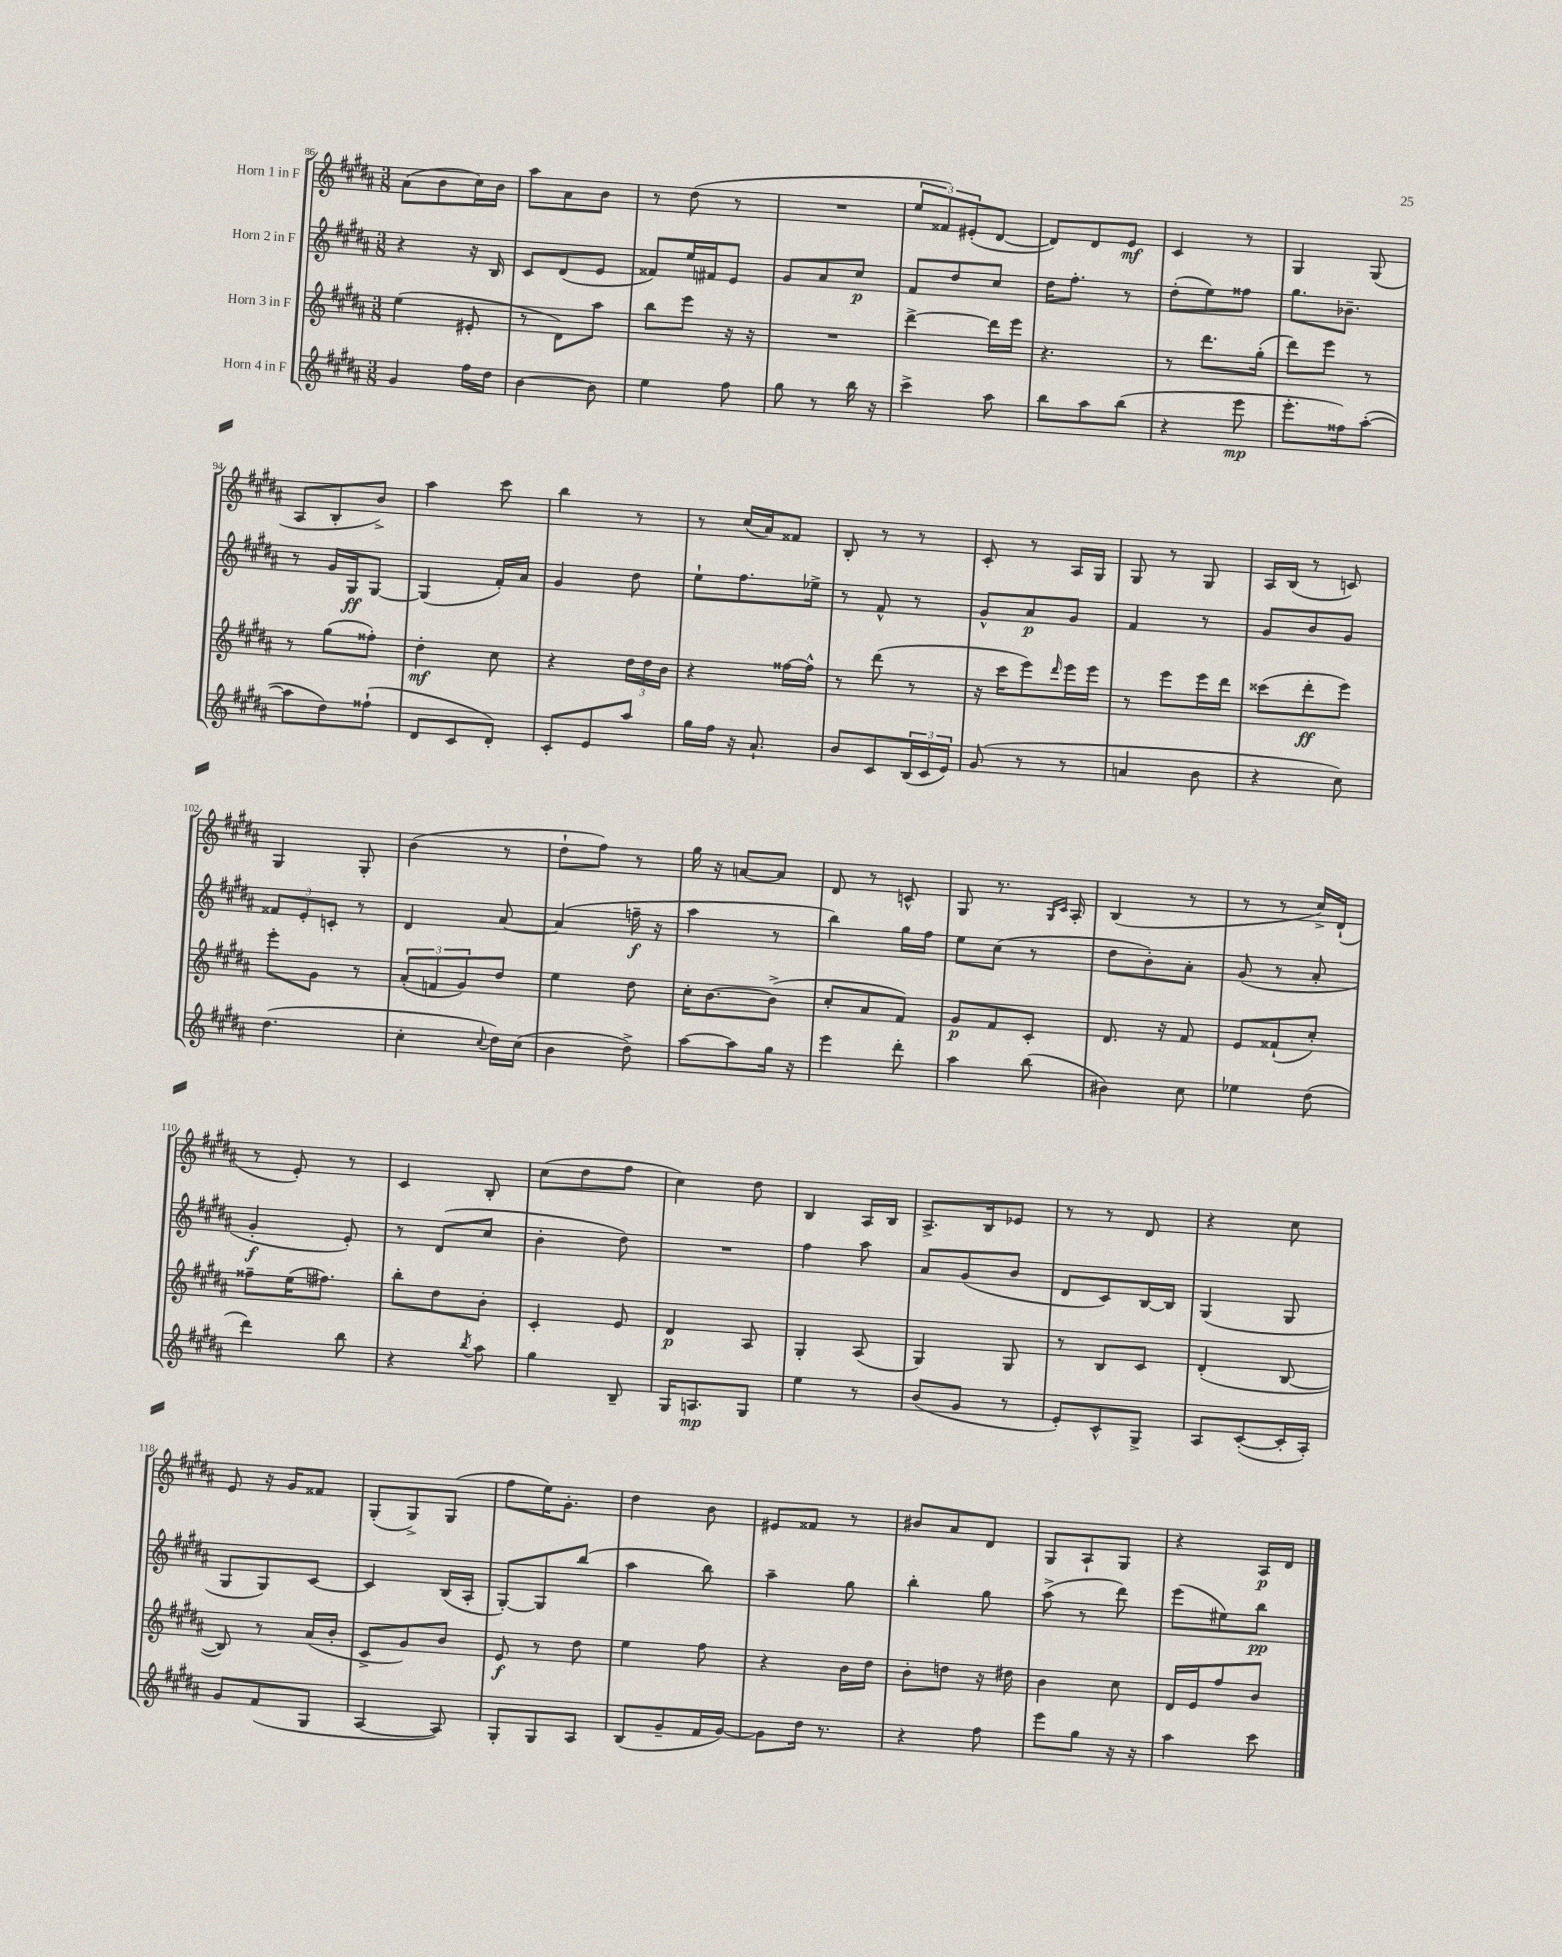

**kern	**kern	**kern	**kern
*staff4	*staff3	*staff2	*staff1
*clefG2	*clefG2	*clefG2	*clefG2
*k[f#c#g#d#a#]	*k[f#c#g#d#a#]	*k[f#c#g#d#a#]	*k[f#c#g#d#a#]
*M3/8	*M3/8	*M3/8	*M3/8
4g#	(4ee	4r	(8a#
.	.	.	8b
16ff#	8e#'	16r	16cc#)
16dd#	.	16B	16b
=	=	=	=
[4b	8r	8c#	8aa#
.	8d#)	(8d#	8a#
8b]	8aa#	8e	8b
=	=	=	=
4ee	8bb	8f##)	8r
.	8eee	16ee	(8dd#
.	.	16f#	.
8ff#	16r	8e	8r
.	16r	.	.
=	=	=	=
8gg#	4.r	8g#	4.r
8r	.	8a#	.
16bb	.	8cc#	.
16r	.	.	.
=	=	=	=
4ccc#^	[4ddd#^	8f#	12ee
.	.	.	12f##)
.	.	8dd#	.
.	.	.	(12e#'
8aa#	16ddd#]	8cc#	[8d#
.	16eee	.	.
=	=	=	=
8bb	4.r	16dd#	8d#])
.	.	8.ff#'	.
8aa#	.	.	8d#
(8bb	.	8r	8e
=	=	=	=
4r	8r	(8dd#'	4c#
.	8.ddd#	8ee)	.
8eee	.	8ff##	8r
.	(16gg#'	.	.
=	=	=	=
8.eee'	8ddd#)	8.gg#	4G#
.	8eee	.	.
16ff##)	.	8.b-~	.
([8aa#'	8r	.	(8G#
=	=	=	=
8aa#]	8r	8r	8A#
8dd#)	(8gg#	16g#	8B'
.	.	16G#	.
(8ff##`	8ff##')	[8G#	8b^)
=	=	=	=
8d#	4dd#'	(4G#]	4aa#
8c#	.	.	.
8d#')	8cc#	16f#')	8ccc#
.	.	16a#	.
=	=	=	=
8c#'	4r	4g#	4bb
8e	.	.	.
8aa#	24dd#	8dd#	8r
.	24dd#	.	.
.	24b	.	.
=	=	=	=
16gg#	4r	8ee`	8r
16ff#	.	.	.
16r	.	8.ff#	(16cc#
8.a#`	.	.	16a#)
.	[16ff##	.	8f##
.	16ff##^^]	16ee-^	.
=	=	=	=
8b	8r	8r	8B'
8c#	(8ddd#	8f#^^	8r
(24B	8r	8r	8r
24c#	.	.	.
24e)	.	.	.
=	=	=	=
(8g#	16r	8g#^^	8c#'
.	16ccc#	.	.
8r	8eee)	8a#	8r
.	16qqddd#	.	.
8r	16eee	8g#	16A#
.	16eee	.	16G#
=	=	=	=
4a	8r	4f#	8G#
.	8eee	.	8r
8b	16eee	8r	8G#
.	16ddd#	.	.
=	=	=	=
4r	(8ccc##	8g#	16A#
.	.	.	(16B
.	8ddd#'	8b	8r
8cc#)	8eee)	8g#	8c)
=	=	=	=
(4.dd#	8eee'	12f##	4G#
.	.	12e'	.
.	8g#	.	.
.	.	12c'	.
.	8r	8r	8G#'
=	=	=	=
4cc#'	(12a#'	4d#	(4b
.	12f	.	.
.	12g#)	.	.
8qqcc#	.	.	.
16dd#)	8dd#	[8a#	8r
(16cc#	.	.	.
=	=	=	=
4b	4ee	(4a#]	8dd#`
.	.	.	8ff#)
8dd#^)	8dd#	16ff~	8r
.	.	16r	.
=	=	=	=
[8aa#	16cc#'	4aa#	16gg#
.	[8.b	.	16r
8aa#]	.	.	[8a
16gg#	(8b^]	8r	8a]
16r	.	.	.
=	=	=	=
4eee	8cc#'	4bb)	8d#
.	8a#	.	8r
8ddd#'	8f#)	16gg#	8c^^
.	.	16ff#	.
=	=	=	=
4aa#	8g#	8ee	8G#
.	8f#	(8cc#	8.r
(8bb	8c#'	8r	.
.	.	.	16qqG#
.	.	.	16qqc#
.	.	.	16A#'
=	=	=	=
4b#)	8.d#	8dd#	(4B
.	.	8b')	.
.	16r	.	.
8cc#	8f#	8a#'	8r
=	=	=	=
4ee-	8e	(8g#	8r
.	(8f##`	8r	8r
(8dd#	8cc#')	8a#'	16cc#^)
.	.	.	(16d#`
=	=	=	=
4ddd#)	8ff##~	4g#'	8r
.	(16ee	.	8e')
.	8.ff#)	.	.
8bb	.	8e')	8r
=	=	=	=
4r	8bb'	8r	4c#
.	8dd#	(8d#	.
8qbb	.	.	.
8aa#	8b'	8cc#	8B'
=	=	=	=
4gg#	4c#'	4b'	(8cc#
.	.	.	8dd#
8B~	8e	8dd#)	8ff#
=	=	=	=
16G#	4d#	4.r	4cc#)
8.A	.	.	.
8G#	8A#	.	8dd#
=	=	=	=
4ee	4G#'	4ff#	4B
8r	(8A#	8aa#	16A#
.	.	.	16B
=	=	=	=
(8b	4G#)	8a#	8.A#^
8g#	.	(8g#	.
.	.	.	16B
8r	8G#	8b	8e-
=	=	=	=
8e')	8r	8d#	8r
8c#^^	8B	8c#)	8r
8G#^	8c#	[16B	8d#
.	.	16B]	.
=	=	=	=
8A#	(4d#'	(4G#	4r
([8c#'	.	.	.
16c#']	[8B	8G#	8cc#
16A#')	.	.	.
=	=	=	=
8g#	8B])	8G#	8e
(8f#	8r	8G#)	16r
.	.	.	16g#
8G#	(16a#	[8c#	8f##
.	16b'	.	.
=	=	=	=
[4A#	8c#^	4c#]	(8G#'
.	8g#)	.	8G#^)
8A#])	8b	(16B	(8G#
.	.	16A#'	.
=	=	=	=
8G#'	8e	[8G#')	8ff#
8G#	8r	8G#]	16ee)
.	.	.	8.g#'
8A#	8dd#	(8bb	.
=	=	=	=
(8B	4ee	4aa#	4dd#
8g#~	.	.	.
16f#	8ff#	8bb)	8b
[16g#)	.	.	.
=	=	=	=
8g#]	4r	4aa#~	8e#
16dd#	.	.	8f##
8.r	.	.	.
.	16b	8gg#	8r
.	16dd#	.	.
=	=	=	=
4r	8b'	4bb'	8b#
.	8dd	.	8a#
8ff#	16r	8gg#	8d#
.	16dd#	.	.
=	=	=	=
8eee	4b	(8aa#^	8G#
8gg#	.	8r	8A#`
16r	8cc#	8ddd#)	8G#
16r	.	.	.
=	=	=	=
4aa#	16d#	(8eee	4r
.	16e	.	.
.	8ff#	8ee#)	.
8ccc#	8b	8bb	16A#
.	.	.	16d#
==	==	==	==
*-	*-	*-	*-
